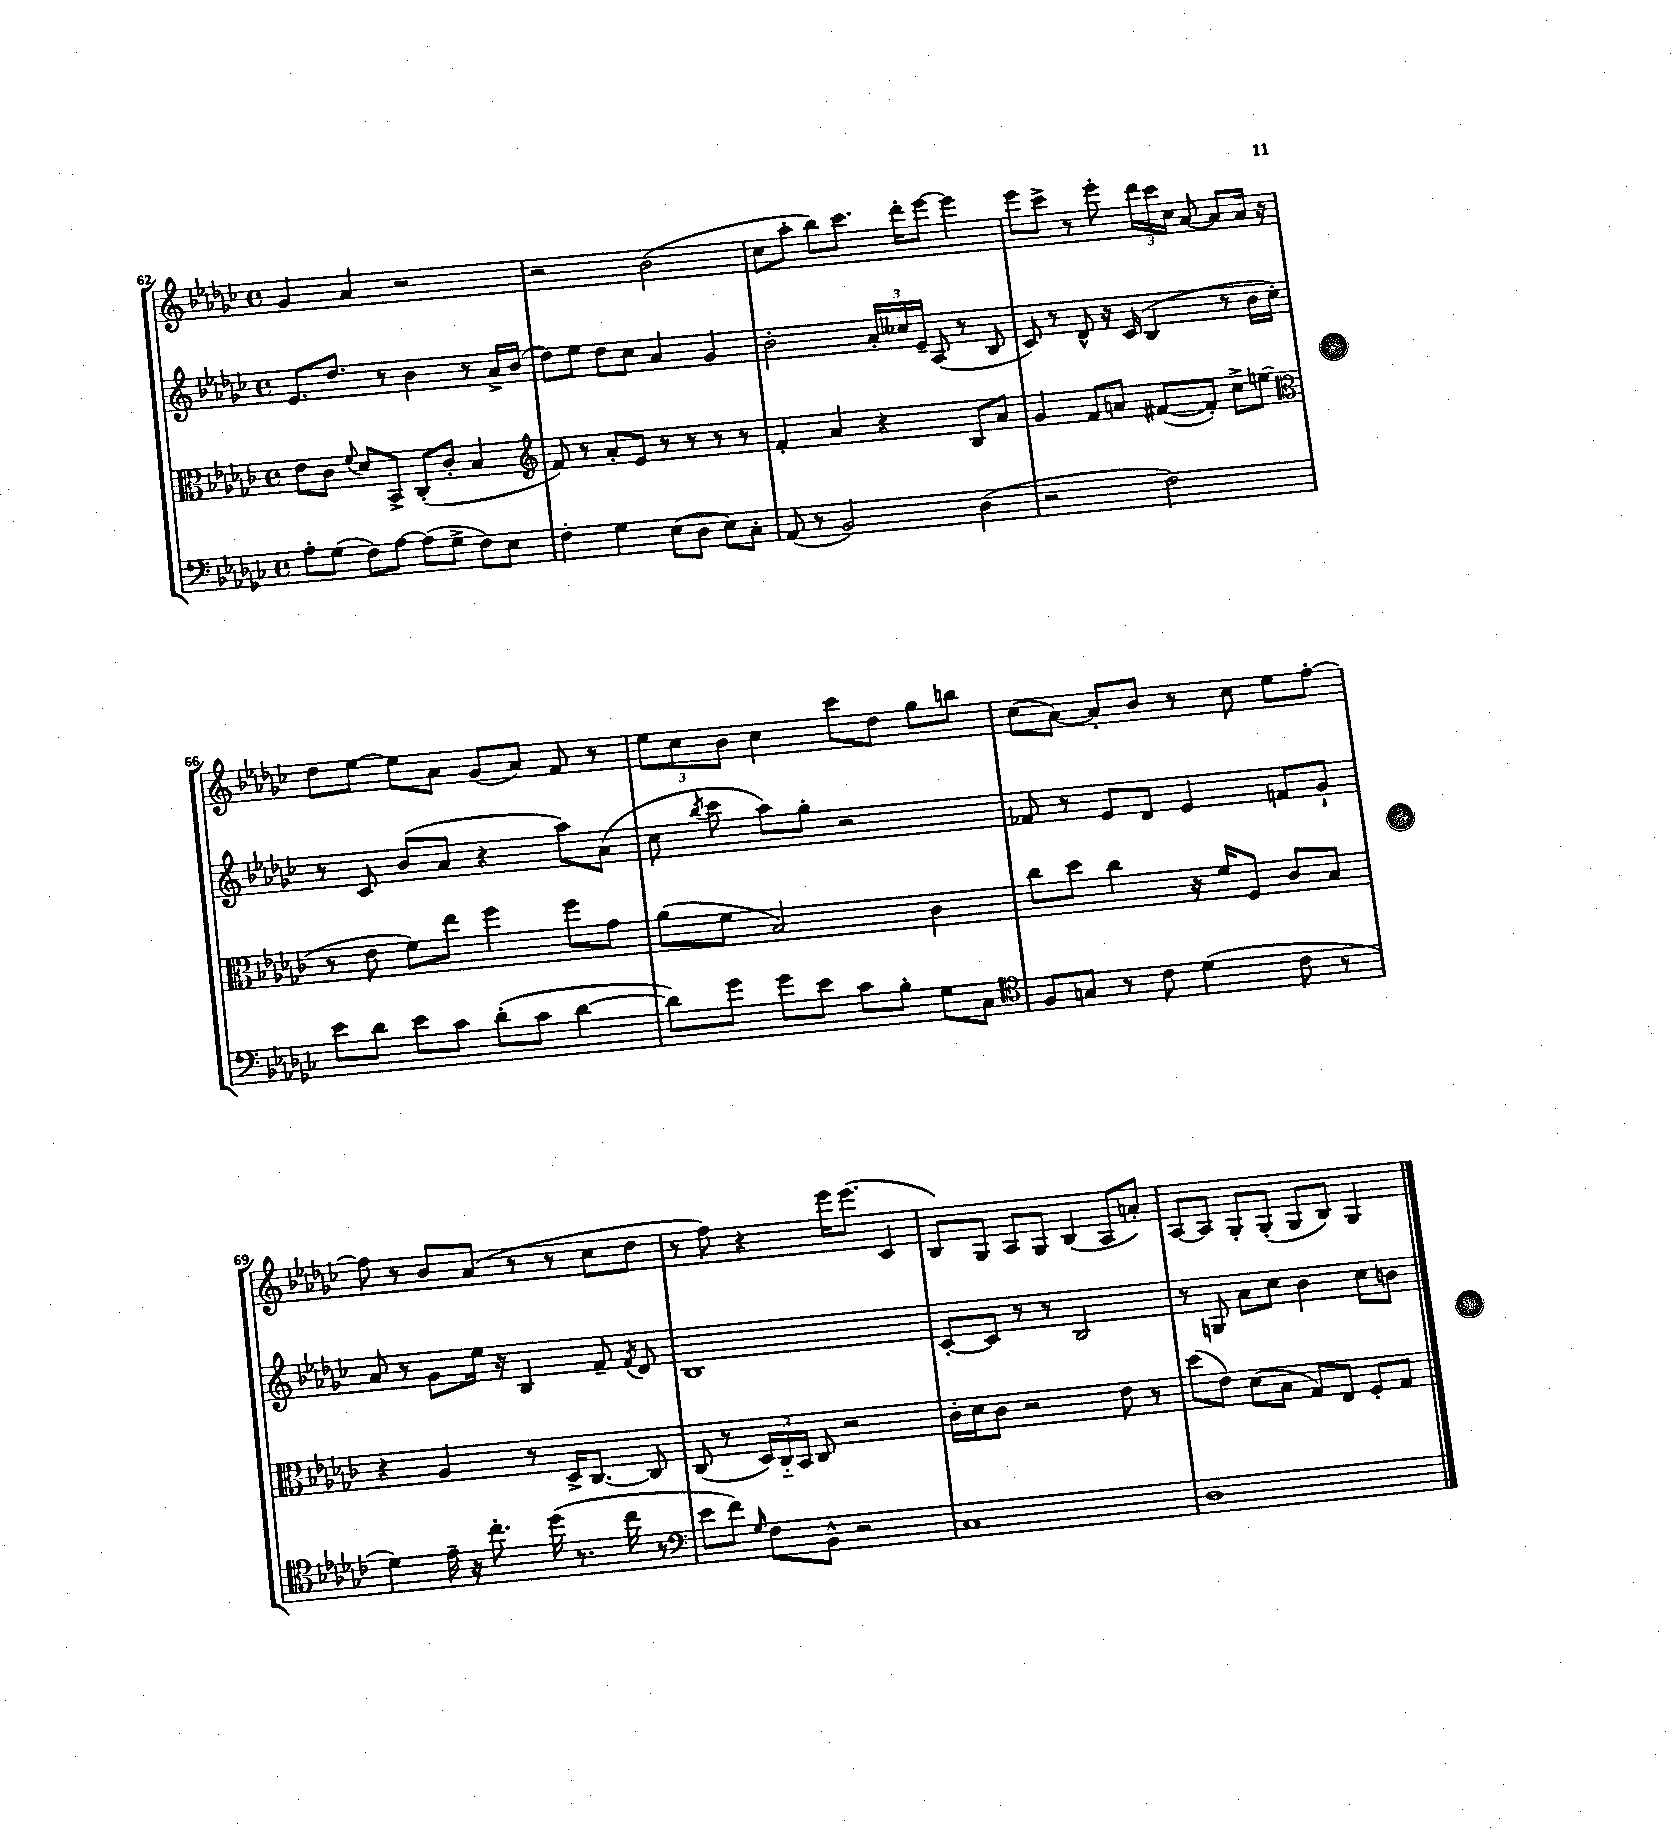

**kern	**kern	**kern	**kern
*part4	*part3	*part2	*part1
*staff4	*staff3	*staff2	*staff1
*clefF4	*clefC3	*clefG2	*clefG2
*k[b-e-a-d-g-c-]	*k[b-e-a-d-g-c-]	*k[b-e-a-d-g-c-]	*k[b-e-a-d-g-c-]
*M4/4	*M4/4	*M4/4	*M4/4
*met(c)	*met(c)	*met(c)	*met(c)
=62	=62	=62	=62
8A-'\L	8e-\L	8.e-/L	4g-/
(8G-\J	8c-\J	.	.
.	.	8.dd-/J	.
.	8qqf/	.	.
8F\L)	8d-/L	.	4a-/
[8A-\J	8BB-^/J	8r	.
(8A-\L]	(8C-'/L	4b-\	2r
8G-^\J	8c-'/J	.	.
8F\L)	4B-/	8r	.
8E-\J	.	16a-^/LL	.
.	.	(16b-/JJ	.
=63	=63	=63	=63
*	*clefG2	*	*
4F'\	8f/)	8dd-\L)	2r
.	8r	8ee-\J	.
4G-\	8a-'/L	8dd-\L	.
.	8e-/J	8cc-\J	.
(8E-\L	8r	4a-/	(2b-\
8D-\J	8r	.	.
8E-\L)	8r	4g-/	.
8C-'\J	8r	.	.
=64	=64	=64	=64
(8AA-/	4f'/	2b-'\	8cc-\L
8r	.	.	8aa-'\J
2BB-/)	4a-/	.	8bb-\L)
.	.	.	8.ccc-\J
.	4r	24a-'/LL	.
.	.	24cc--X/	.
.	.	.	16ddd-'\KL
.	.	24e-~/JJ	.
.	.	(8A-/	[8eee-\J
(4D-\	8B-/L	8r	4eee-\]
.	8a-/J	8B-/	.
=65	=65	=65	=65
2r	4g-/	8c-/)	8eee-\L
.	.	8r	8ccc-^\J
.	8f/L	8d-^^/	8r
.	8an/J	16r	8eee-'\
.	.	(16c-/	.
2F\)	([8f#X/L	4B-/	24ddd-\LL
.	.	.	24ccc-\
.	.	.	24cc-\JJ
.	8f#'/J])	.	[8a-/
.	8cc-^\L	8r	8a-/L]
.	(8een\J	16b-\LL	16a-/Jk
.	.	16cc-'\JJ)	16r
!!LO:LB:g=z
=66	=66	=66	=66
*	*clefC3	*	*
8e-\L	8r	8r	8dd-\L
8d-\J	8e-\	8c-/	[8ee-\J
8e-\L	8f\L)	(8b-/L	8ee-\L]
8c-\J	8ee-\J	8a-/J	8a-\J
(8d-'\L	4ff\	4r	(8g-/L
8c-\J	.	.	8a-/J)
[4d-\	8ff\L	8aa-\L)	8f/
.	8g-\J	(8a-\J	8r
=67	=67	=67	=67
8d-\L])	(8a-\L	8cc-\	12ee-\L
.	.	.	12cc-\
.	.	8qbb-/	.
8g-\J	8f\J	8ccc-\	.
.	.	.	12b-\J
8g-\L	2B-/)	8aa-\L)	4cc-\
8e-\J	.	8gg-'\J	.
8c-\L	.	2r	8ccc-\L
8B-'\J	.	.	8dd-\J
8G-\L	4c-\	.	8gg-\L
8C-\J	.	.	8bbn\J
=68	=68	=68	=68
*clefC4	*	*	*
8F/L	8cc-\L	8f-X/	(8cc-\L
8Gn/J	8dd-\J	8r	[8a-\J)
8r	4cc-\	8e-/L	8a-'/L]
8c-\	.	8d-/J	8b-/J
(4d-\	16r	4e-/	8r
.	16f/KL	.	.
.	8F/J	.	8cc-\
8c-\	8c-/L	8fn/L	8ee-\L
8r	8B-/J	8g-`/J	[8ff'\J
!!LO:LB:g=z
=69	=69	=69	=69
4d-\)	4r	8a-/	8ff\]
.	.	8r	8r
16e-~\	4A-/	8g-\L	8b-/L
16r	.	.	.
8.cc-'\	.	16ee-\Jk	(8a-/J
.	.	16r	.
.	8r	4B-/	8r
(16dd-\	.	.	.
8.r	16D-^/KL	.	8r
.	[8.C-/J	.	.
.	.	8f~/	8cc-\L
16cc-\	.	.	.
.	.	8qf/	.
8r	8C-/]	8d-/	8dd-\J
=70	=70	=70	=70
*clefF4	*	*	*
8e-\L	(8C-/	1B-	8r
8f\J)	8r	.	8ff\)
16qqG-/	.	.	.
8F\L	24D-/LL)	.	4r
.	24C-/	.	.
.	24BB-/JJ	.	.
8BB-^^\J	8C-/	.	.
2r	2r	.	16eee-\KL
.	.	.	(8.eee-\J
.	.	.	4c-/
=71	=71	=71	=71
1C-	16c-'\LL	[8c-'/L	8B-/L)
.	16d-\J	.	.
.	8c-\J	8c-/J]	8G-/J
.	2r	8r	8A-/L
.	.	8r	8G-/J
.	.	2B-/	(4B-/
.	8e-\	.	8A-/L
.	8r	.	8an'/J)
=72	=72	=72	=72
1D-	(8dd-\L	8r	[8A-/L
.	8e-\J)	8Gn/	8A-/J]
.	(8d-\L	8a-\L	8G-'/L
.	8B-\J	8cc-\J	(8G-'/J
.	8G-/L)	4b-\	8G-/L
.	8E-/J	.	8B-/J)
.	8F'/L	8cc-\L	4G-/
.	8G-/J	8bn\J	.
==	==	==	==
*-	*-	*-	*-
